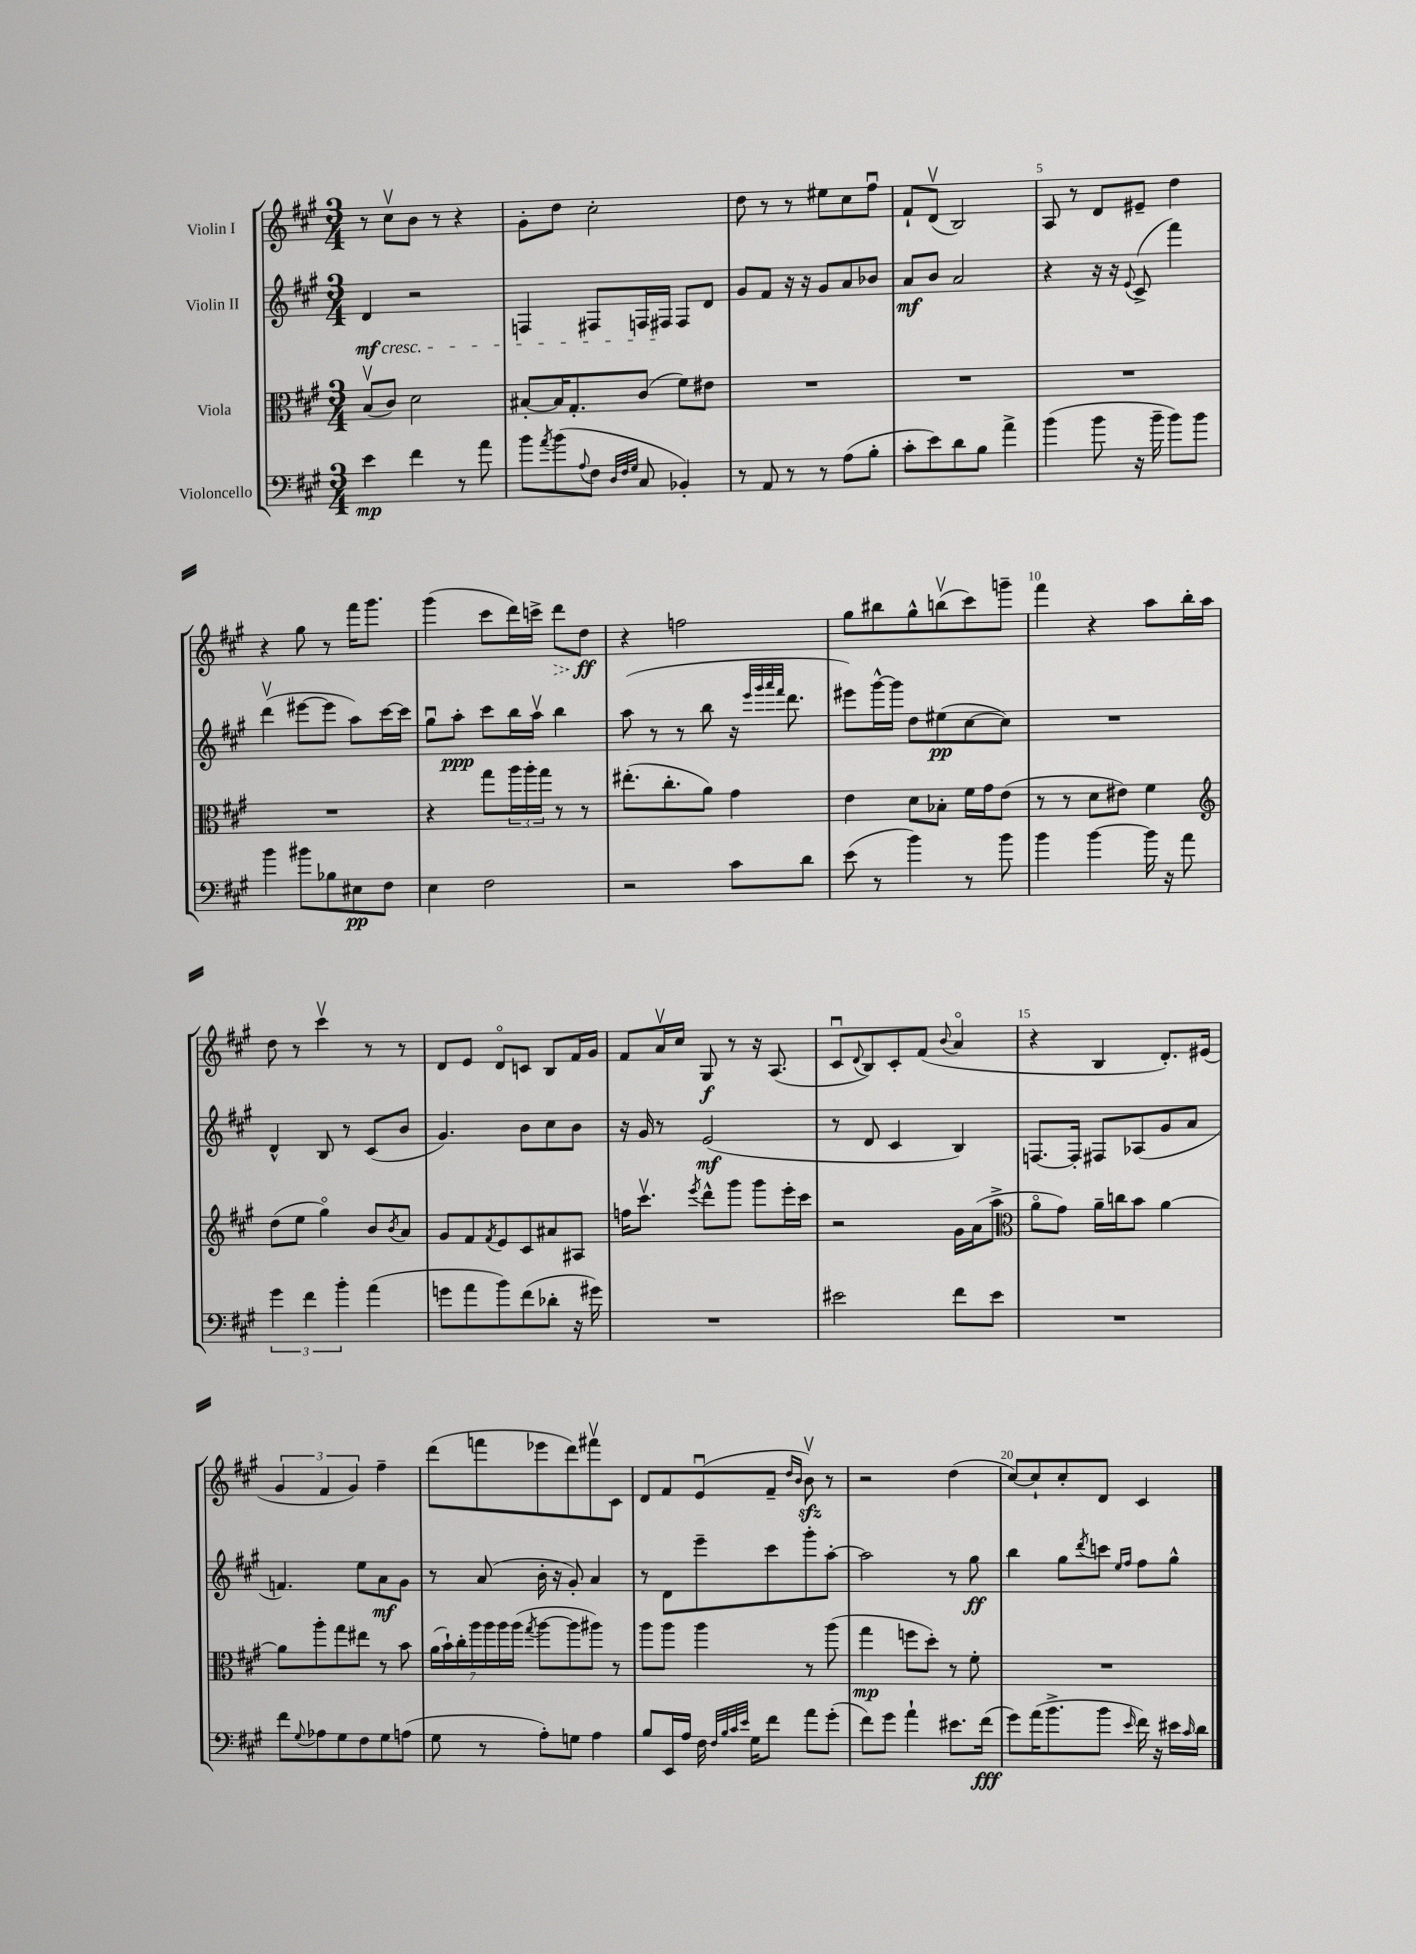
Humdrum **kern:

**kern	**kern	**kern	**kern
*staff4	*staff3	*staff2	*staff1
*clefF4	*clefC3	*clefG2	*clefG2
*k[f#c#g#]	*k[f#c#g#]	*k[f#c#g#]	*k[f#c#g#]
*M3/4	*M3/4	*M3/4	*M3/4
4e\	(8Bv/L	4d/	8r
.	8c#/J)	.	8cc#v\L
4f#\	2d\	2r	8b\J
.	.	.	8r
8r	.	.	4r
8a\	.	.	.
=	=	=	=
8b\L	[8B#'/L	4F/	8g#'\L
8qa/	.	.	.
(8b\	16B#/]K	.	8dd\J
.	8.G#'/	.	.
8qqA/	.	.	.
8F#\J	.	8F#/L	2cc#'\
32qqD/LLL	.	.	.
32qqF#/	.	.	.
32qqG#/JJJ	.	.	.
8C#/	(8c#/J	16F/L	.
.	.	16F#/JJ	.
4BB-'/)	8f#\L)	8F#/L	.
.	8e#\J	8d/J	.
=	=	=	=
8r	2.r	8g#/L	8dd\
8AA/	.	8f#/J	8r
8r	.	16r	8r
.	.	16r	.
8r	.	8g#/L	8ee#\L
(8A\L	.	8a/	8cc#\
8B'\J	.	8b-/J	8ff#u\J
=	=	=	=
8c#'\L	2.r	8a/L	8f#`/L
8e\)	.	8b/J	(8dv/J
8d\	.	2a/	2B/)
8B\J	.	.	.
4a^\	.	.	.
=	=	=	=
(4b\	2.r	4r	8A/
.	.	.	8r
8b\	.	16r	8d/L
.	.	16r	.
.	.	8qqe/	.
16r	.	(8c#^/	8e#~/J
16b~\	.	.	.
8b\L)	.	4fff#\)	4dd\
8b\J	.	.	.
=	=	=	=
4b\	2.r	(4dddv\	4r
8b#\L	.	[8eee#\L	8gg#\
8B-\	.	8eee#\]J	8r
8E#\	.	8aa\L)	16fff#\LK
.	.	.	8.ggg#\J
8F#\J	.	[16ccc#\L	.
.	.	16ccc#\]JJ	.
=	=	=	=
4E\	4r	8gg#u\L	(4ggg#\
.	.	8aa'\J	.
2F#\	8gg#\L	8ccc#\L	8ccc#\L
.	24aa\L	16bb\L	16ddd\L)
.	24aa'\	.	.
.	.	16aav\JJ	16ccc^\JJ
.	24gg#\JJ	.	.
.	8r	4bb\	8ddd\L
.	8r	.	8dd\J
=	=	=	=
2r	(8.ee#'\L	(8aa\	4r
.	.	8r	.
.	8.cc#'\	.	.
.	.	8r	2ff\
.	8a\J)	8bb\	.
8c#\L	4g#\	16r	.
.	.	32qqeee/LLL	.
.	.	32qqggg#/	.
.	.	32qqaaa/	.
.	.	32qqfff#/JJJ	.
.	.	8.ddd\	.
8d\J	.	.	.
=	=	=	=
(8e\	4e\	8eee#\L)	8gg#\L
8r	.	[16ggg#^^\L	8bb#\
.	.	16ggg#\]JJ	.
4b\)	8d\L	8dd\L	8gg#^^\
.	8B-'\J	(8ee#\	(8bbv\
8r	16f#\LL	[8cc#\	8ccc#\)
.	16g#\J	.	.
8b\	(8e\J	8cc#\]J)	8ggg~\J
=	=	=	=
4b\	8r	2.r	4fff#\
.	8r	.	.
[4b\	8d\L	.	4r
.	8e#\J)	.	.
16b\]	4f#\	.	8aa\L
16r	.	.	.
8a\	.	.	16bb'\L
.	.	.	16aa\JJ
=	=	=	=
*	*clefG2	*	*
6g#\	(8dd\L	4d^^/	8dd\
.	8ee\J	.	8r
6f#\	.	.	.
.	4gg#o\)	8B/	4ccc#v\
6b'\	.	.	.
.	.	8r	.
(4a\	8b/L	(8c#/L	8r
.	8qb/	.	.
.	8a/J	8b/J	8r
=	=	=	=
8g\L	8g#/L	4.g#/)	8d/L
8a\	8f#/	.	8e/J
.	8qf#/	.	.
8b\)	8e/	.	8do/L
(8f#\	8c#/	8b\L	8c/J
8d-'\J	8a#/	8cc#\	8B/L
16r	8A#/J	8b\J	16f#/L
16g#\)	.	.	16g#/JJ
=	=	=	=
2.r	16ff\LK	16r	8f#/L
.	8.ccc#v\J	16g#/	.
.	.	8r	16av/L
.	.	.	16cc#/JJ
.	8qeee/	.	.
.	8ddd^^\L	(2e/	8G#/
.	8ggg#\J	.	8r
.	8ggg#\L	.	16r
.	.	.	(8.A/
.	16eee'\L	.	.
.	16ccc#\JJ	.	.
=	=	=	=
2e#\	2r	8r	8c#u/L
.	.	.	8qqd/
.	.	8d/	8B/)
.	.	4c#/	8c#'/
.	.	.	(8f#/J
.	.	.	8qqb/
8f#\L	16g#\LL	4B/)	4ao/
.	(16a\J	.	.
8e#\J	8aa^\J	.	.
=	=	=	=
*	*clefC3	*	*
2.r	8ao\L	[8.F/L	4r
.	8g#\J)	.	.
.	.	16F'/]Jk	.
.	16a~\LL	8F#/L	4B/
.	16cc\J	.	.
.	8b\J	(8A-/	.
.	[4a\	8g#/	8.d'/L)
.	.	8a/J	.
.	.	.	(16e#/Jk
=	=	=	=
8f#\L	8a\]L	4.f/)	6g#/
8qqG#/	.	.	.
8A-\	8aa'\	.	.
.	.	.	6f#/
8G#\	8gg#\	.	.
.	.	.	6g#/)
8F#\	8ee#\J	8ee\L	.
8G#\	8r	8a\	4ff#~\
(8A\J	8b\	8g#\J	.
=	=	=	=
8G#\	(28a\LL	8r	(8ddd\L
.	28b`\)	.	.
.	28cc#'\	.	.
.	28aa\	.	.
8r	.	(8a/	8fff\
.	28aa\	.	.
.	28aa\	.	.
.	(28aa\JJ	.	.
.	8qgg#/	.	.
8A'\L)	[8aa\L	16b'\	8eee-\
.	.	16r	.
8G\J	8aa\]	8g#'/)	8ddd\)
4A\	8aa#\J)	4a/	8fff#v\
.	8r	.	8c#\J
=	=	=	=
8B/L	8aa\L	8r	8d/L
16EE/L	8aa\J	8d\L	8f#/
16A/JJ	.	.	.
16F#\	4aa\	8eee~\	(8eu/
32qqF#/LLL	.	.	.
32qqB/	.	.	.
32qqc#/	.	.	.
32qqe/JJJ	.	.	.
16G#\LK	.	.	.
8f#\J	.	8ccc#\	8f#~/J
.	.	.	16qqdd/LL
.	.	.	16qqb/JJ
8a\L	8r	8ggg#'\	8bv\)
(8g#'\J	(8aa\	[8aa'\J	8r
=	=	=	=
8f#\L)	4gg#\	2aa\]	2r
8g#\J	.	.	.
4a`\	8ff\L	.	.
.	8dd'\J)	.	.
8.e#\L	8r	8r	(4dd\
.	8f#'\	8gg#\	.
(16f#\Jk	.	.	.
=	=	=	=
8g#\L)	2.r	4bb\	[8cc#/L)
(16a\K	.	.	8cc#`/]
8.b^\	.	.	.
.	.	8gg#\L	8cc#'/
.	.	8qddd/	.
8b\J	.	8ccc\J	8d/J
.	.	16qqee/LL	.
16qqe/	.	16qqff#/JJ	.
16f#\)	.	8ff#\L	4c#/
16r	.	.	.
16e#\LL	.	8gg#^^\J	.
16qqc#/	.	.	.
16d\JJ	.	.	.
==	==	==	==
*-	*-	*-	*-
